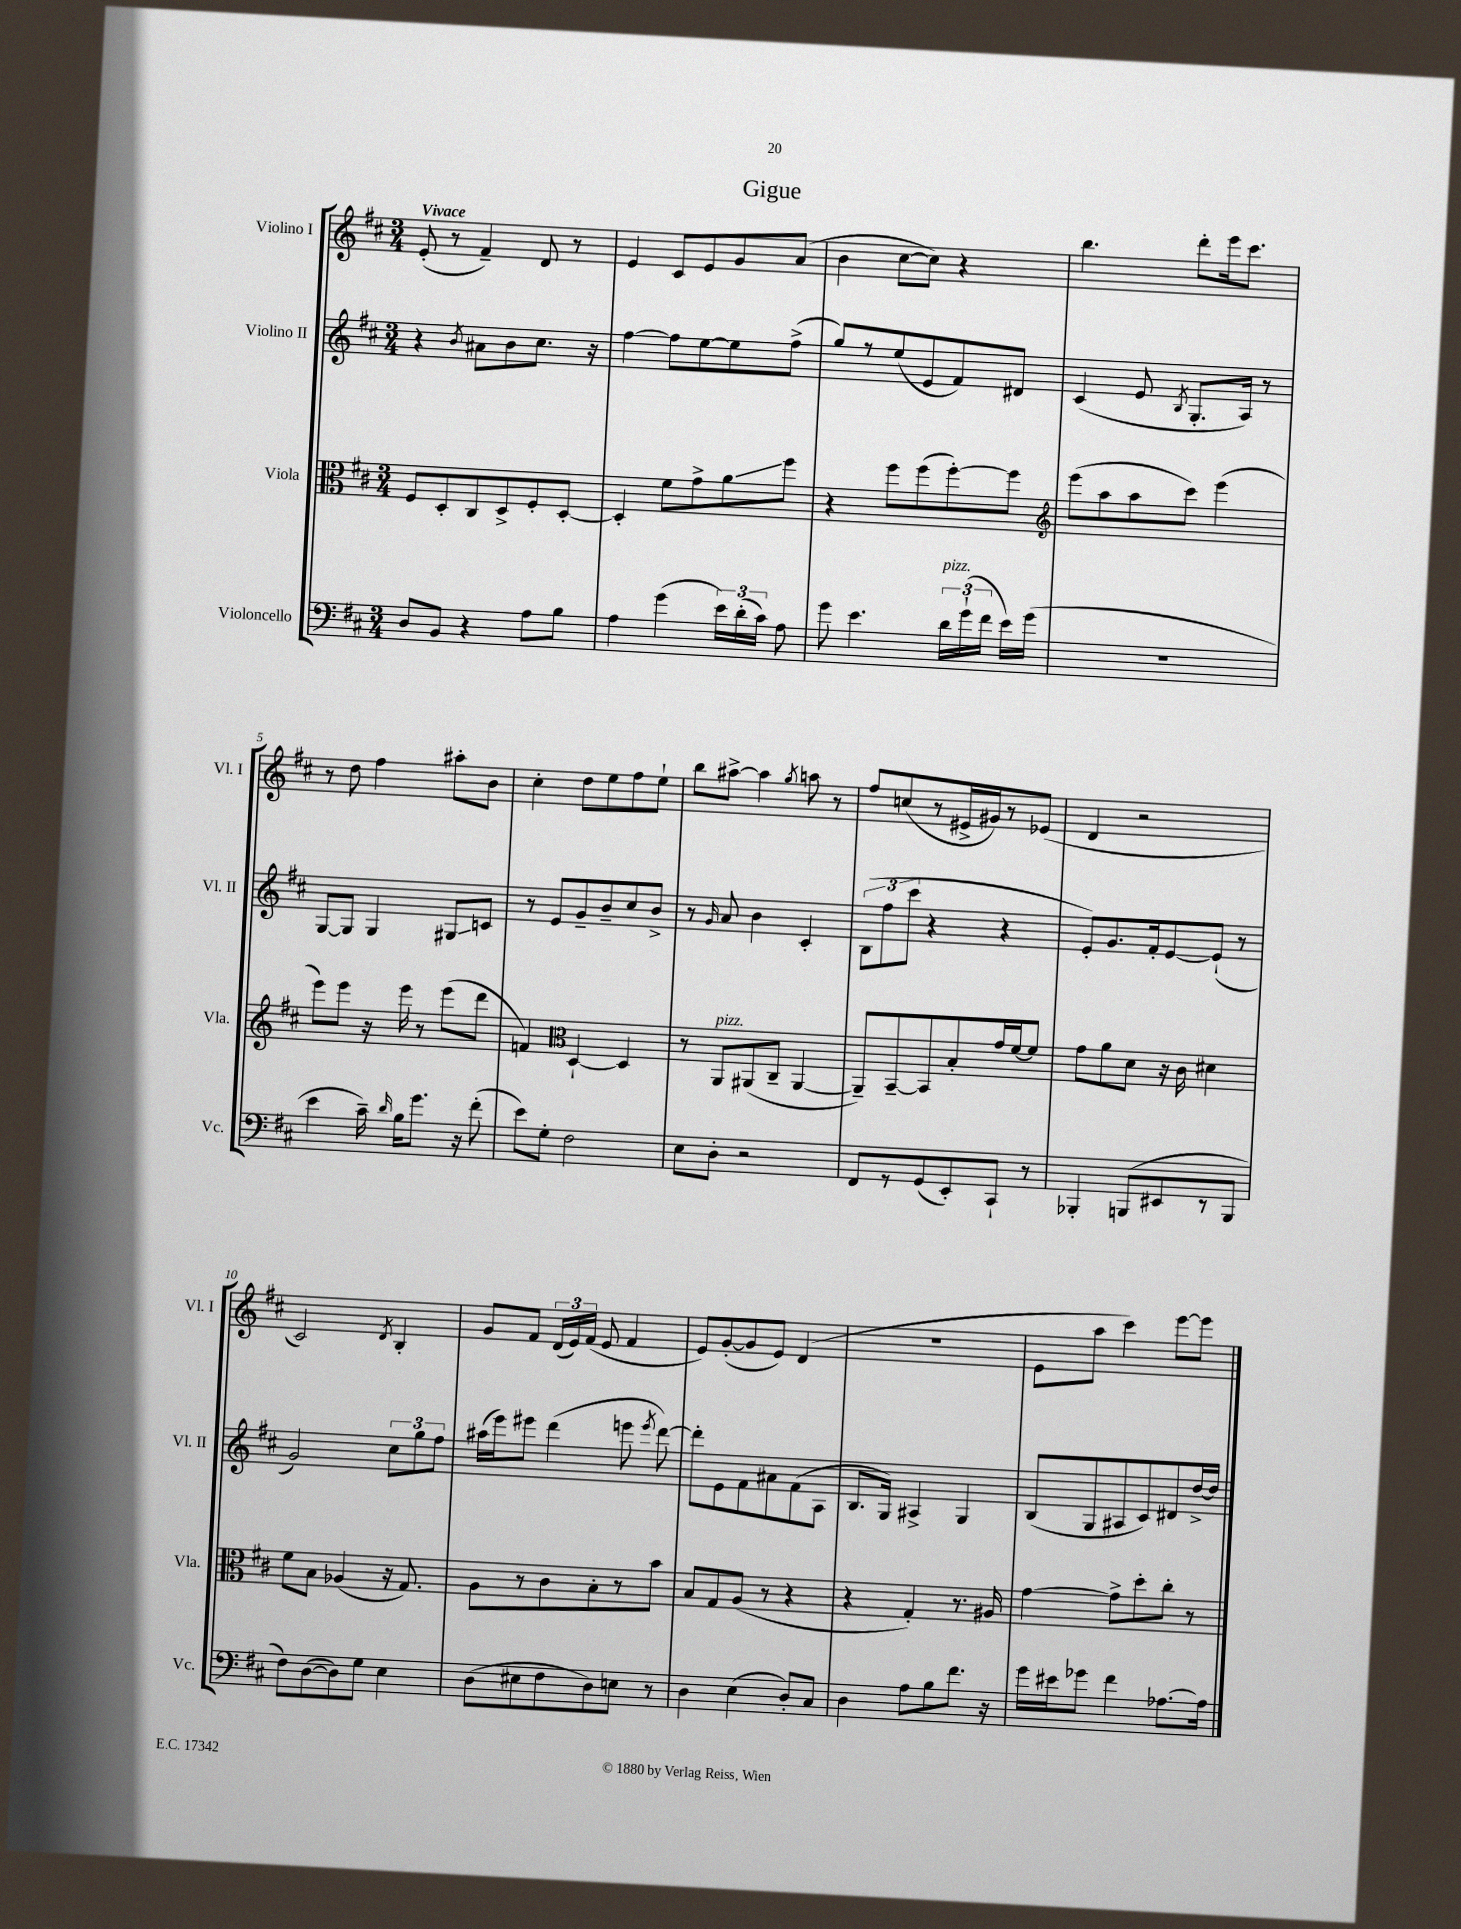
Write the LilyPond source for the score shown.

\header { title = "Gigue" }
<<
\new StaffGroup <<
\new Staff = "s0" \with { instrumentName = "Violino I" shortInstrumentName = "Vl. I" } {
    \clef treble \key d \major \numericTimeSignature \time 3/4 \tempo "Vivace"
    \autoBeamOff e'8-.( r8 fis'4--) d'8 r8 |
    e'4 cis'8[ e'8 g'8 a'8]( |
    b'4 cis''8[~ cis''8]) r4 |
    b''4. d'''8[-. e'''16 cis'''8.] |
    r8 d''8 fis''4 ais''8[-. b'8] |
    cis''4-. d''8[ e''8 fis''8 e''8]-! |
    b''8[ ais''8]~-> ais''4 \acciaccatura { g''8 } a''8 r8 |
    fis''8[ c''8( r8 eis'16-> gis'16) r8 ees'8]( |
    d'4 r2 |
    cis'2) \acciaccatura { d'8 } b4-. |
    g'8[ fis'8] \tuplet 3/2 { d'16[( e'16) fis'16]( } e'8 fis'4 |
    e'8[) g'8~-.( g'8 e'8]) d'4( |
    R2. |
    e'8[ a''8] cis'''4) e'''8[~ e'''8] \bar "|." |
}
\new Staff = "s1" \with { instrumentName = "Violino II" shortInstrumentName = "Vl. II" } {
    \clef treble \key d \major \numericTimeSignature \time 3/4
    \autoBeamOff r4 \acciaccatura { b'8 } ais'8[ b'8 cis''8.] r16 |
    fis''4~ fis''8[ e''8~ e''8 fis''8]->( |
    g''8[) r8 e''8( e'8 fis'8) dis'8] |
    cis'4( e'8 \acciaccatura { b8 } g8.[-. a16]) r8 |
    g8[~ g8] g4 gis8[\glissando c'8] |
    r8 e'8[ g'8-- b'8-- cis''8 b'8]-> |
    r8 \grace { g'16 } a'8 b'4 cis'4-. |
    \tuplet 3/2 { b8[( fis''8 cis'''8] } r4 r4 |
    e'8[-.) g'8. fis'16-. e'8~ e'8]-!( r8 |
    g'2) \tuplet 3/2 { cis''8[ g''8 fis''8] } |
    ais''16[( e'''16) eis'''8] d'''4( e'''8 \acciaccatura { e'''8 } d'''8~) |
    d'''8[-. e'8 fis'8 ais'8 fis'8( a8] |
    b8.[ g16]) ais4-> g4 |
    b8[( g8 ais8 cis'8) dis'8 d''16~-> d''16] \bar "|." |
}
\new Staff = "s2" \with { instrumentName = "Viola" shortInstrumentName = "Vla." } {
    \clef alto \key d \major \numericTimeSignature \time 3/4
    \autoBeamOff fis8[ d8-. cis8 d8-> fis8-. d8]~-. |
    d4-. fis'8[ g'8-> a'8\glissando fis''8] |
    r4 fis''8[ fis''8( fis''8~-.) fis''8] |
    \clef treble e'''8[( a''8 a''8 cis'''8]) e'''4( |
    e'''8[) e'''8] r16 e'''16 r8 e'''8[( d'''8] |
    f'4) \clef alto d4~-! d4 |
    r8 a,8[^\markup { \italic "pizz." } ais,8( cis8]-- ais,4~ |
    ais,8[--) b,8~-- b,8 b8-. g'16 fis'16~ fis'8] |
    g'8[ a'8 d'8] r16 cis'16 dis'4 |
    fis'8[ b8] aes4( r16 g8.) |
    a8[ r8 cis'8 b8-. r8 b'8] |
    b8[ g8 a8]( r8 r4 |
    r4 g4-.) r8. ais16 |
    g'4~ g'8[-> d''8-. cis''8]-. r8 \bar "|." |
}
\new Staff = "s3" \with { instrumentName = "Violoncello" shortInstrumentName = "Vc." } {
    \clef bass \key d \major \numericTimeSignature \time 3/4
    \autoBeamOff d8[ b,8] r4 a8[ b8] |
    a4 g'4( \tuplet 3/2 { e'16[) d'16-.( cis'16]) } a8 |
    g'8 e'4. \tuplet 3/2 { d'16[^\markup { \italic "pizz." } g'16-!( fis'16] } e'16[) g'16]( |
    R2. |
    e'4 cis'16--) \grace { d'16 } b16[ g'8.] r16 fis'8-.( |
    e'8[) g8]-. fis2 |
    e8[ d8]-. r2 |
    fis,8[ r8 g,8( e,8-.) cis,8]-! r8 |
    bes,,4-. b,,8[( eis,8 r8 b,,8] |
    fis8[) d8~( d8) g8] e4 |
    d8[( eis8 fis8 d8) e8] r8 |
    d4 e4( d8[-.) cis8] |
    d4 a8[ b8 fis'8.] r16 |
    g'16[ eis'16 ges'8] fis'4 aes8.[~ aes16] \bar "|." |
}
>>
>>
